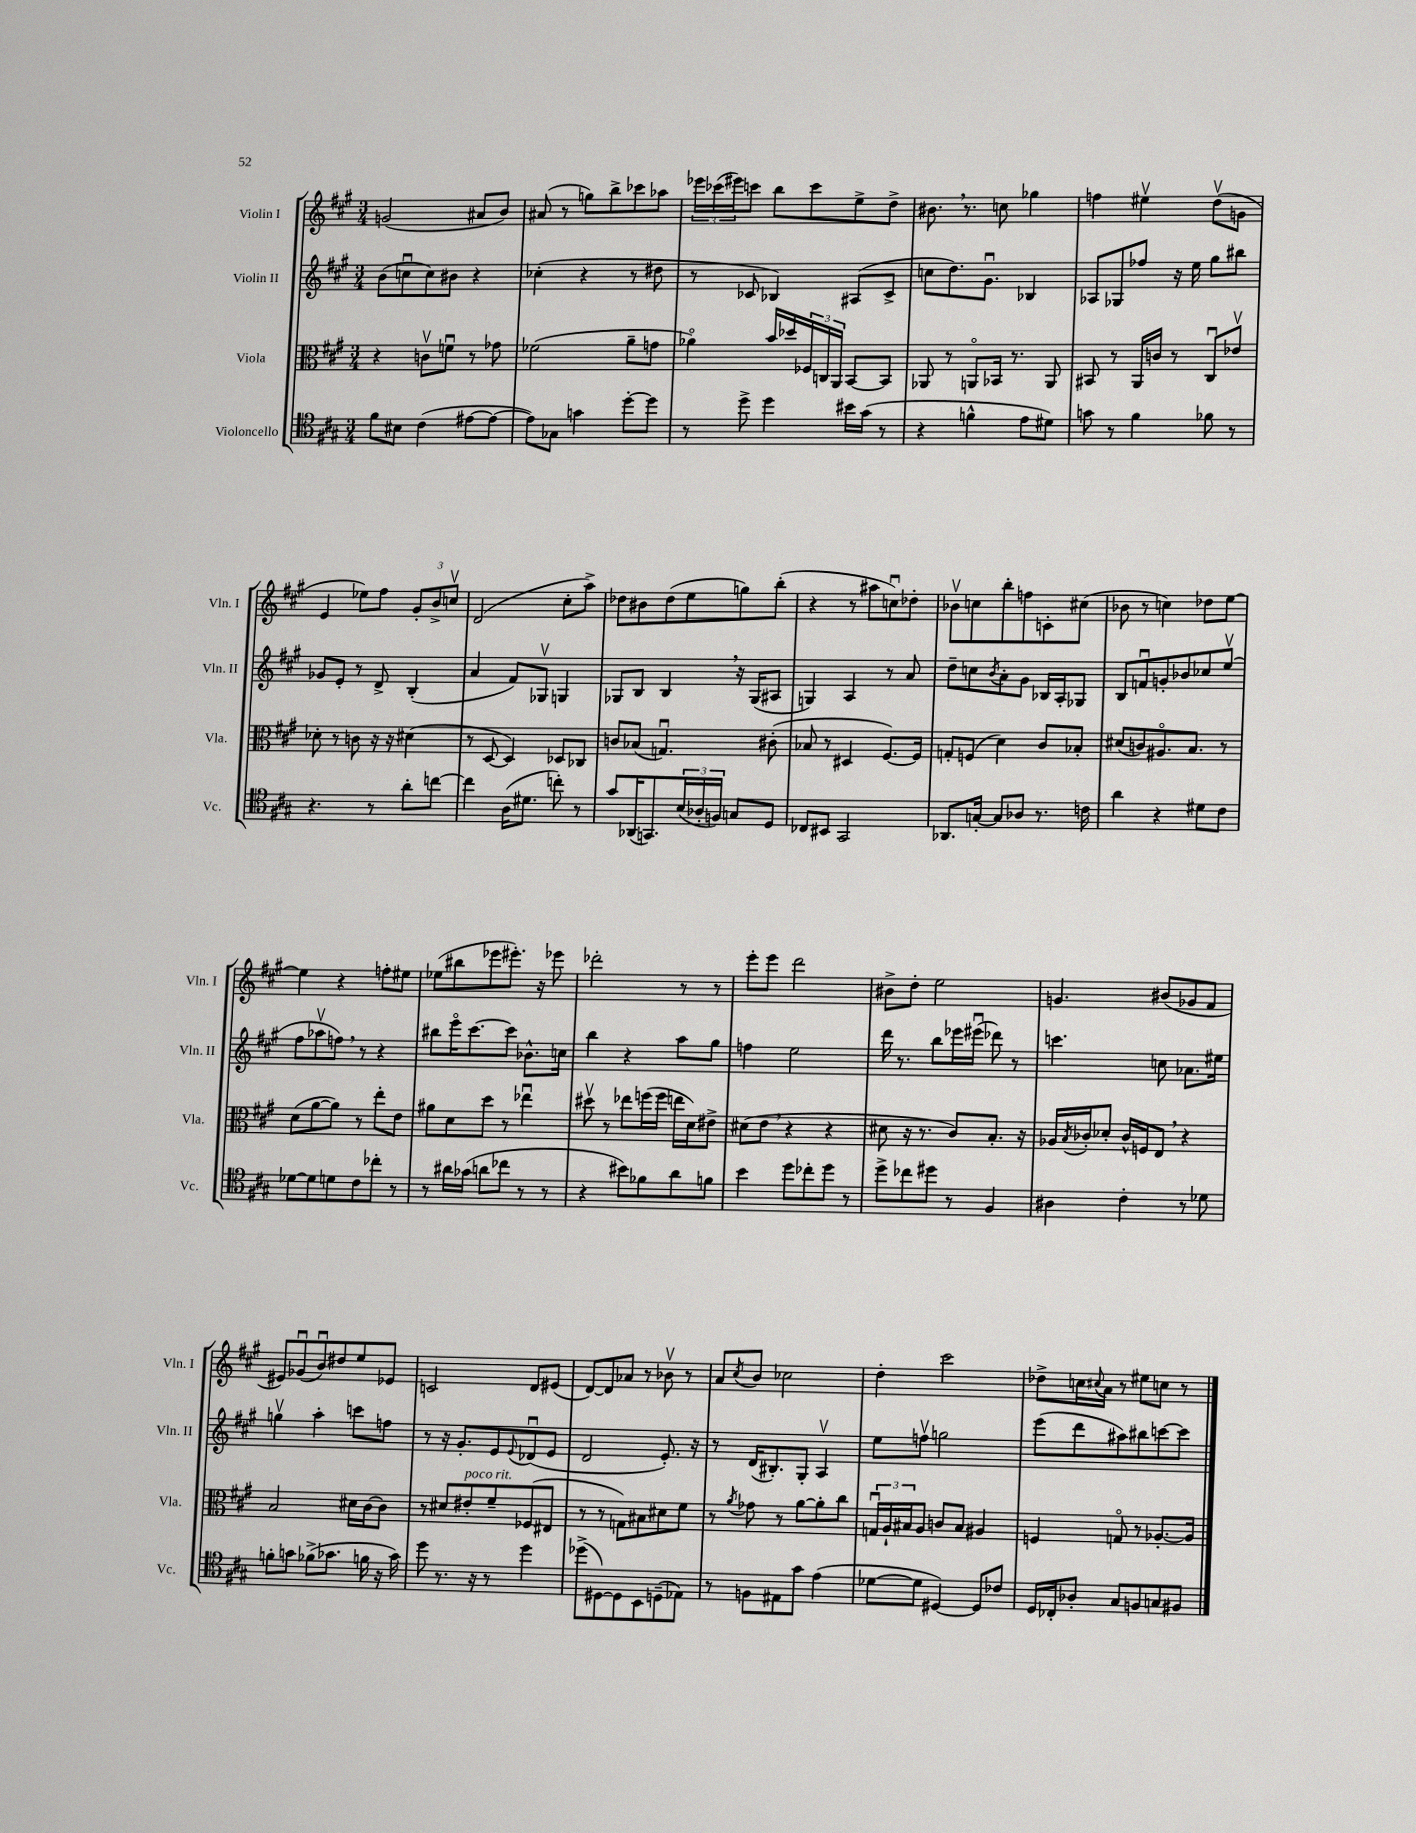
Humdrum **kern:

**kern	**kern	**kern	**kern
*staff4	*staff3	*staff2	*staff1
*clefC4	*clefC3	*clefG2	*clefG2
*k[f#c#g#]	*k[f#c#g#]	*k[f#c#g#]	*k[f#c#g#]
*M3/4	*M3/4	*M3/4	*M3/4
8f#	4r	(8b	(2g
8B#	.	8ccu	.
(4c#	8cv	8cc)	.
.	8fu	8b#	.
[8e#	8r	4r	8a#
8e#_	8g-	.	8b)
=	=	=	=
8e#])	(2f-	(4cc-'	(8a#
8G-	.	.	8r
4g	.	4r	8gg)
.	.	.	8bb^
[8dd'	8a~	8r	8ccc-
8dd]	8g	8dd#	8aa-
=	=	=	=
8r	4a-o)	8r	24eee-
.	.	.	(24ccc-
.	.	.	24eee#)
8dd^	.	8c-	8ccc
4dd	16b	4B-)	8bb
.	16dd-	.	.
.	24F-	.	8ccc
.	24C	.	.
.	24AA	.	.
16b#	[8BB	(8A#	8ee^
(16g#	.	.	.
8r	8BB]	8c-^	8dd^
=	=	=	=
4r	8AA-	8cc	8.b#
.	8r	8.dd)	.
.	.	.	8.r
4f^^	8AAo	.	.
.	.	8.g#u	.
.	16BB-	.	8cc
.	8.r	.	.
8e	.	4B-	4gg-
8d#)	8AA	.	.
=	=	=	=
8g	8BB#	8A-	4ff
8r	8r	8G-	.
4f#	16AA	8ff-	4ee#v
.	16c	.	.
.	8r	16r	.
.	.	16ee	.
8f-	8C#u	8gg#	(8ddv
8r	8e-v	8bb#	8g
=	=	=	=
4.r	8d-'	8g-	4e
.	8r	8e'	.
.	8c	8r	8ee-)
8r	16r	8d^	8ff#
.	16r	.	.
8a'	(4d#	(4B'	12g#'
.	.	.	12b^
[8cc	.	.	.
.	.	.	12ccv
=	=	=	=
4cc]	8r	4a	(2d
.	[8D	.	.
(16A	4D])	8f#)	.
8.d#	.	.	.
.	.	8G-v	.
8cc')	8D-	4G	8cc#'
8r	8C-	.	8aa^)
=	=	=	=
8g#	8c	8G-	8dd-
(16AA-	(8B-	8B	8b#
8.GG)	.	.	.
.	4.Gu)	4B	(8dd-
(24B	.	.	8ee
24A-'	.	.	.
24F)	.	.	.
8G	.	16r	8gg)
.	.	(16G-	.
8D	(8c#'	8A#	(8bb'
=	=	=	=
8C-	8B-	4G)	4r
8BB#	8r	.	.
2GG#	4D#	4A	8r
.	.	.	8aa#
.	[8.F#)	8r	8ccu)
.	.	8a	8dd-'
.	16F#]	.	.
=	=	=	=
8.AA-	8G'	8dd~	8b-v
.	(8F	8cc	8cc
[16G'	.	.	.
.	.	8qb	.
8G]	4d)	8a'	8bb'
8A-	.	8g#	8ff
8.r	8c#	16B-	8c'
.	.	16A'	.
.	8B-'	8G-	(8cc#
16c	.	.	.
=	=	=	=
4a	(8d#	8B	8b-
.	8c)	8fu	8r
4r	8.A#o	8g'	4cc)
.	.	8b-	.
.	8.B	.	.
8d#	.	8cc-	8dd-
8c#	8r	(8eev	[8ee
=	=	=	=
[8d-	(8d	8ff#	4ee]
8d-]	[8a	8aa-v	.
8d	8a])	8ff)	4r
8c#	8r	8r	.
8cc-'	8ee'	4r	8ff'
8r	8e	.	8ee#
=	=	=	=
8r	8a#	8bb#	(8ee-
16a#	8d	16eeeo	8bb#
(16g-	.	[8.ccc#	.
8a	8dd	.	8eee-
8cc-	8r	8ccc#]	8.eee#')
8r	4ee-u	8.b-^^	.
.	.	.	16r
8r	.	.	8eee-
.	.	16cc	.
=	=	=	=
4r	8dd#v	4bb	2ddd-'
.	8r	.	.
8b#)	8ee-	4r	.
8f-	(16ff	.	.
.	16ff	.	.
8a	16ee	8aa	8r
.	16d)	.	.
8f	8e#^	8gg#	8r
=	=	=	=
4b	(8d#	4ff	8eee'
.	8e	.	8eee
8dd	4r	2ee	2ddd
8cc-'	.	.	.
8dd	4r	.	.
8r	.	.	.
=	=	=	=
8dd^	8d#	16ddd	8b#^
.	.	8.r	.
8cc-	16r	.	8dd'
.	8.r	.	.
8dd#	.	8bb	2ee
8r	8c#)	16eee-	.
.	.	(16eee#u	.
4F#	8.B'	8ddd-)	.
.	.	8r	.
.	16r	.	.
=	=	=	=
4A#	16A-	4.ccc	4.g
.	8qB	.	.
.	16c-'	.	.
.	8d-'	.	.
4c#'	16c-^^	.	.
.	16F	.	.
.	8E	8cc	(8b#
8r	4r	8.a-	8g-
8d-	.	.	8f#
.	.	16ee#	.
=	=	=	=
8f'	2B	4ggv	8e#)
8g	.	.	(8g-u
(8f-^	.	4aa'	8bu)
8.g-	.	.	8dd#
.	16d#	8ccc	8ee
16f	[16c#	.	.
16r	8c#]	8ff	8e-
16g-)	.	.	.
=	=	=	=
8dd	8r	8r	2c
8.r	8d#	16r	.
.	.	8.g#'	.
.	8e#'	.	.
16r	.	.	.
8r	8f#~	8e	.
.	.	8qqe	.
4dd	(8F-	(8d-u	8d
.	8E#	8e	(8e#
=	=	=	=
(8dd-^	8r	2d	[8d)
[8D#)	8r	.	8d]
8D#]	8G)	.	8a-
8BB	8B#	.	8r
(8D~	8d#	8.e')	8b-v
8E-)	8f#	.	8r
.	.	16r	.
=	=	=	=
8r	8r	8r	8a
.	8qa	.	8qcc#
8F	8g-	(16d	8b
.	.	8.B#')	.
8E#	8r	.	2cc-
8g#	[8a	8G#'	.
(4e	8a']	4Av	.
.	8cc#	.	.
=	=	=	=
[8d-	24Gu	8ee	4dd'
.	24A`	.	.
.	24B#	.	.
8d-]	8A	8ffv	.
[4D#)	8c	2gg	2ccc#
.	8B#	.	.
8D#]	4A#	.	.
8c-	.	.	.
=	=	=	=
16D	4F	(8eee	8dd-^
16C-'	.	.	.
8A-'	.	8ddd	16cc
.	.	.	8qqcc#
.	.	.	16a
8G#	8Go	8aa#)	8r
8F	8r	8bb#	8ee#
8G	[8.A-'	[8ccc	8cc
8F#	.	8ccc]	8r
.	16A-]	.	.
==	==	==	==
*-	*-	*-	*-
